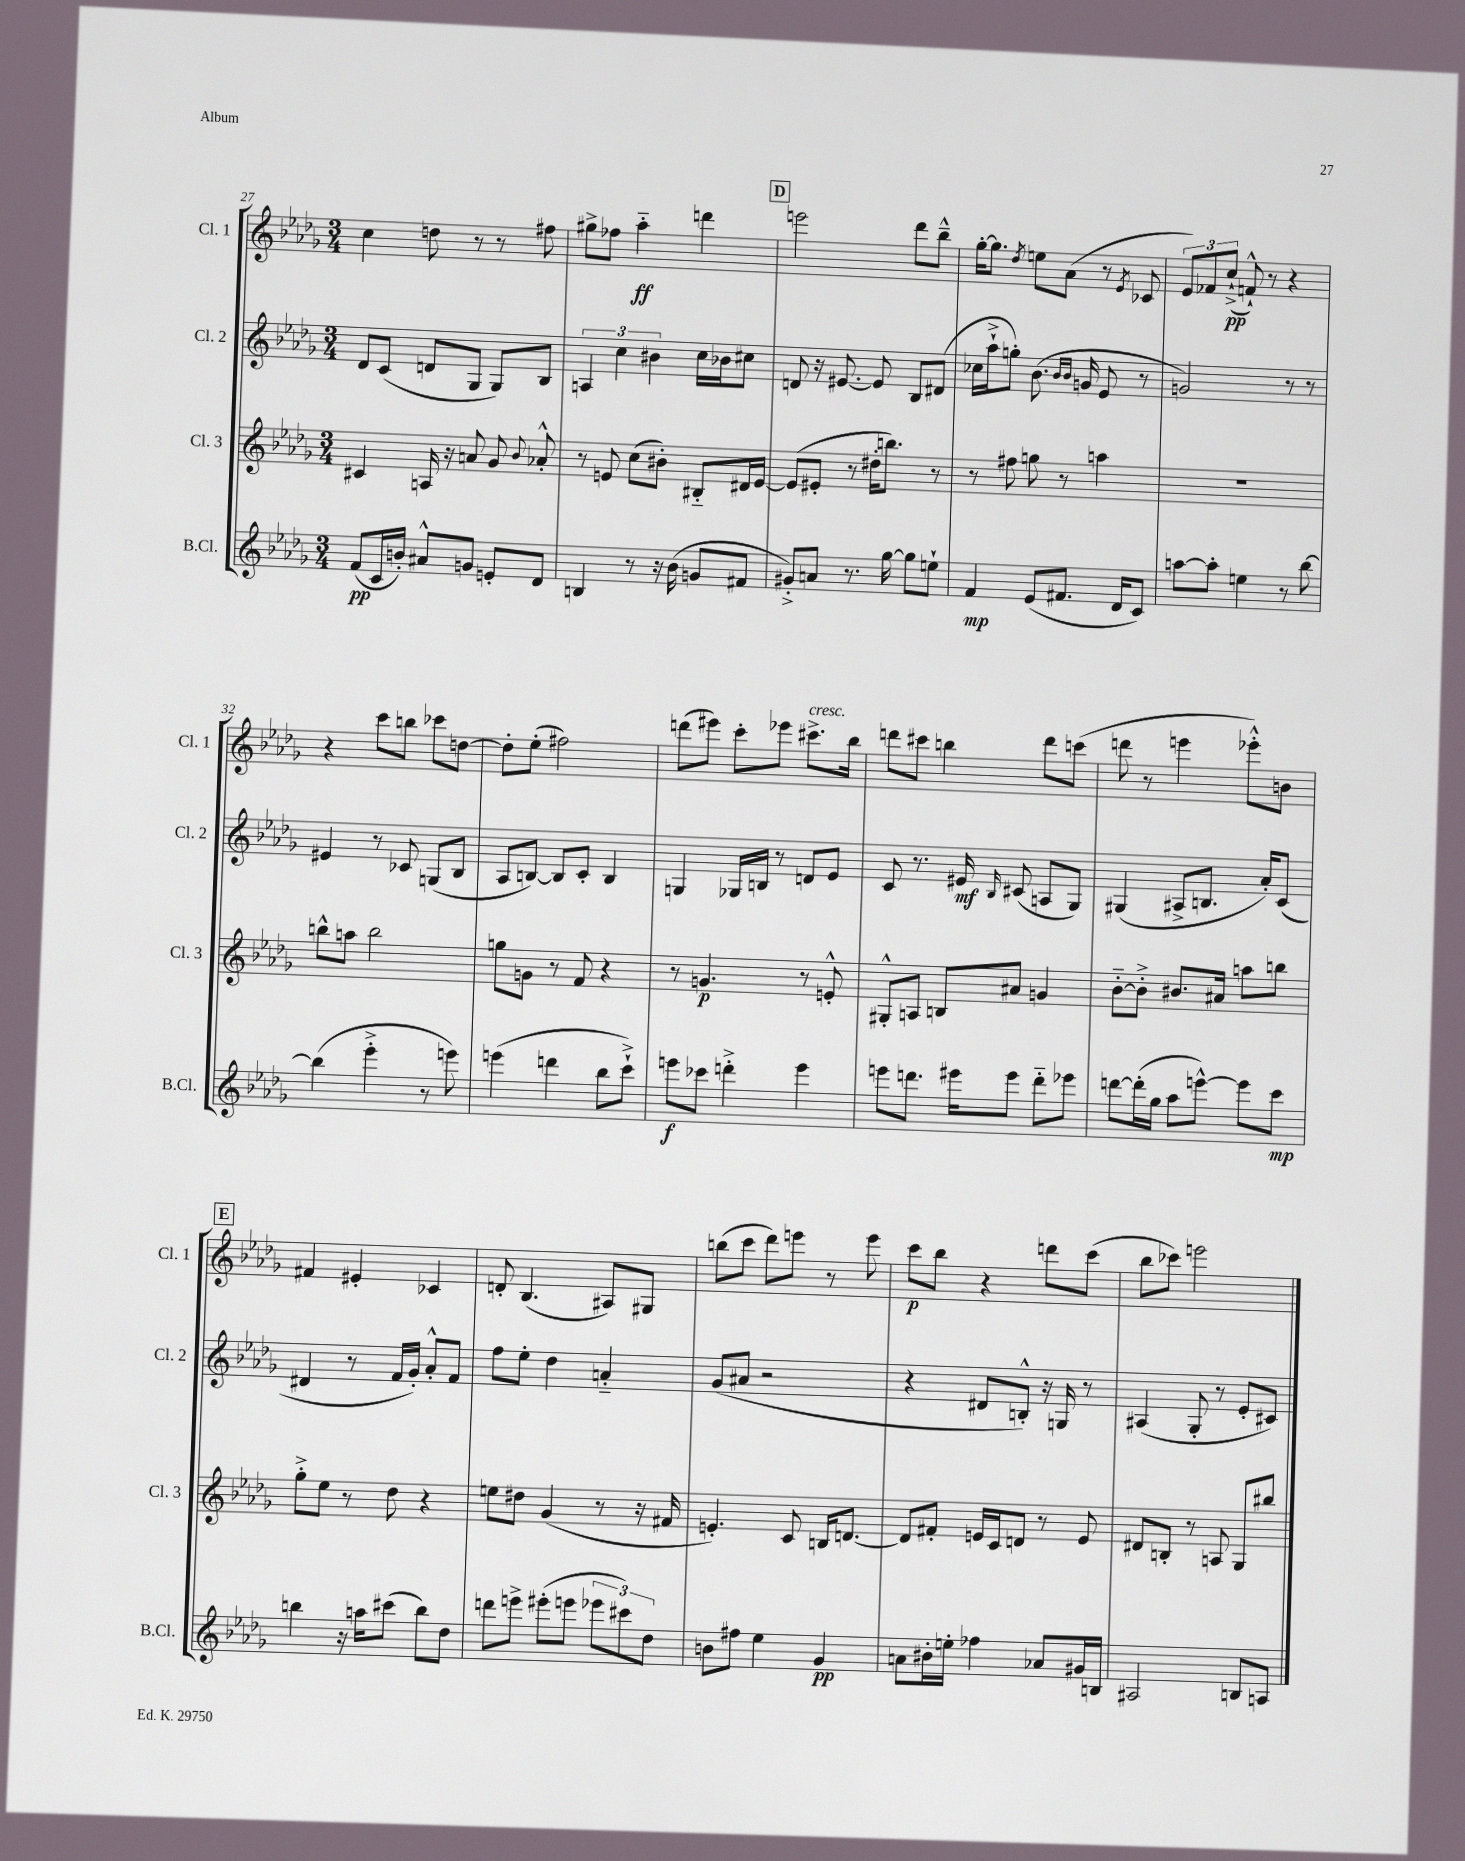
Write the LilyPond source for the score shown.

<<
\new StaffGroup <<
\new Staff = "s0" \with { instrumentName = "Cl. 1" shortInstrumentName = "Cl. 1" } {
    \clef treble \key des \major \numericTimeSignature \time 3/4
    \autoBeamOff c''4 d''8 r8 r8 fis''8 |
    gis''8[-> fes''8] aes''4-_\ff d'''4 |
    \mark \markup { \box "D" } e'''2 des'''8[ bes''8]---^ |
    ges''16[~-. ges''8.] \acciaccatura { des''8 } e''8[ aes'8]( r8 \acciaccatura { ees'8 } ces'8 |
    \tuplet 3/2 { ees'8[) fes'8 c''8]-!->\pp( } f'8-!-^) r8 r4 |
    r4 c'''8[ b''8] ces'''8[ d''8]~ |
    d''8[-. ees''8]-.( fis''2) |
    d'''8[( eis'''8]) c'''8[-. ees'''8] cis'''8.[->^\markup { \italic "cresc." } bes''16] |
    d'''8[ cis'''8] b''4 d'''8[ c'''8]( |
    d'''8 r8 e'''4 ees'''8[-.-^) b'8] |
    \mark \markup { \box "E" } fis'4 eis'4-. ces'4 |
    d'8-. bes4.( ais8[) gis8] |
    b''8[( c'''8] des'''8[) e'''8] r8 e'''8 |
    c'''8[\p bes''8] r4 d'''8[ c'''8]( |
    bes''8[ ces'''8]) e'''2 \bar "|." |
}
\new Staff = "s1" \with { instrumentName = "Cl. 2" shortInstrumentName = "Cl. 2" } {
    \clef treble \key des \major \numericTimeSignature \time 3/4
    \autoBeamOff des'8[ c'8]( d'8[ ges8] ges8[) bes8] |
    \tuplet 3/2 { a4 c''4 bis'4 } c''16[ bes'16 cis''8] |
    \mark \markup { \box "D" } d'8 r16 eis'8.~ eis'8 bes8[ dis'8]( |
    ces''16[ aes''16-!-> g''8]-.) bes'8.( \grace { bes'16[ bes'16] } g'16 ees'8 r8 |
    g'2) r8 r8 |
    eis'4 r8 ces'8 g8[( bes8] |
    aes8[ b8]~) b8[ c'8]-. b4 |
    g4 ges16[ b16] r8 d'8[ ees'8] |
    c'8 r8. eis'16\mf \grace { bes16 } cis'8( a8[ ges8]) |
    gis4( ais8[-> b8.] aes'16[-.) c'8]( |
    \mark \markup { \box "E" } dis'4 r8 f'16[ ges'16]-.) aes'8[-.-^ f'8] |
    f''8[ ees''8]-. des''4 a'4-_ |
    ges'8[( ais'8] r2 |
    r4 dis'8[ b8]-.-^) r16 g16 r8 |
    ais4( ges8-. r8 ees'8[-. cis'8]) \bar "|." |
}
\new Staff = "s2" \with { instrumentName = "Cl. 3" shortInstrumentName = "Cl. 3" } {
    \clef treble \key des \major \numericTimeSignature \time 3/4
    \autoBeamOff cis'4 a16 r16 a'8 ges'8 \appoggiatura { bes'8 } aes'8-.-^ |
    r8 e'8 c''8[( bis'8]-.) bis8[-_ dis'16 e'16]~ |
    \mark \markup { \box "D" } e'8[( eis'8]-. r8 dis''16[-. b''8.]) r8 |
    r8 fis''8 g''8 r8 a''4 |
    R2. |
    b''8[-^ a''8] b''2 |
    g''8[ g'8] r8 f'8 r4 |
    r8 g'4.\p r8 e'8-.-^ |
    gis8[-.-^ a8] b8[ ais'8] g'4 |
    bes'8[~-_ bes'8]-.-> bis'8.[ ais'16] a''8[ b''8] |
    \mark \markup { \box "E" } ges''8[-.-> ees''8] r8 des''8 r4 |
    e''8[ dis''8] ges'4( r8 r16 fis'16 |
    e'4.-.) c'8 b16[ d'8.]~ |
    d'8[ fis'8]-. e'16[ c'16 d'8] r8 e'8 |
    dis'8[ b8]-. r8 a8 ges8[ bis''8] \bar "|." |
}
\new Staff = "s3" \with { instrumentName = "B.Cl." shortInstrumentName = "B.Cl." } {
    \clef treble \key des \major \numericTimeSignature \time 3/4
    \autoBeamOff f'8[\pp( c'16 b'16]-.) ais'8[-^ g'8] e'8[-. des'8] |
    b4 r8 r16 bes'16( g'8[ fis'8] |
    \mark \markup { \box "D" } gis'8[-.->) a'8] r8. ges''16~ ges''8[ e''8]-! |
    f'4\mp ees'8[( fis'8.] des'16[ c'8]) |
    a''8[~ a''8]-. e''4 r8 bes''8~ |
    bes''4( ees'''4-.-> r8 e'''8) |
    e'''4( d'''4 bes''8[ c'''8]-!->) |
    e'''8[\f ces'''8] d'''4-.-> e'''4 |
    e'''8[ d'''8.] eis'''16[ eis'''8] d'''8[-_ ees'''8] |
    d'''8[~ d'''16-.( ges''16] aes''8[ e'''8]~-^) e'''8[ c'''8]\mp |
    \mark \markup { \box "E" } b''4 r16 a''16[ cis'''8]( b''8[) des''8] |
    d'''8[ e'''8]-> eis'''8[-.( e'''8] \tuplet 3/2 { ees'''8[ cis'''8) des''8] } |
    b'8[ fis''8] ees''4 ges'4\pp |
    a'8[ bis'16-. e''16]-. fes''4 aes'8[ gis'16 b16] |
    ais2 b8[ a8] \bar "|." |
}
>>
>>
\layout { \context { \Score currentBarNumber = #27 } }
